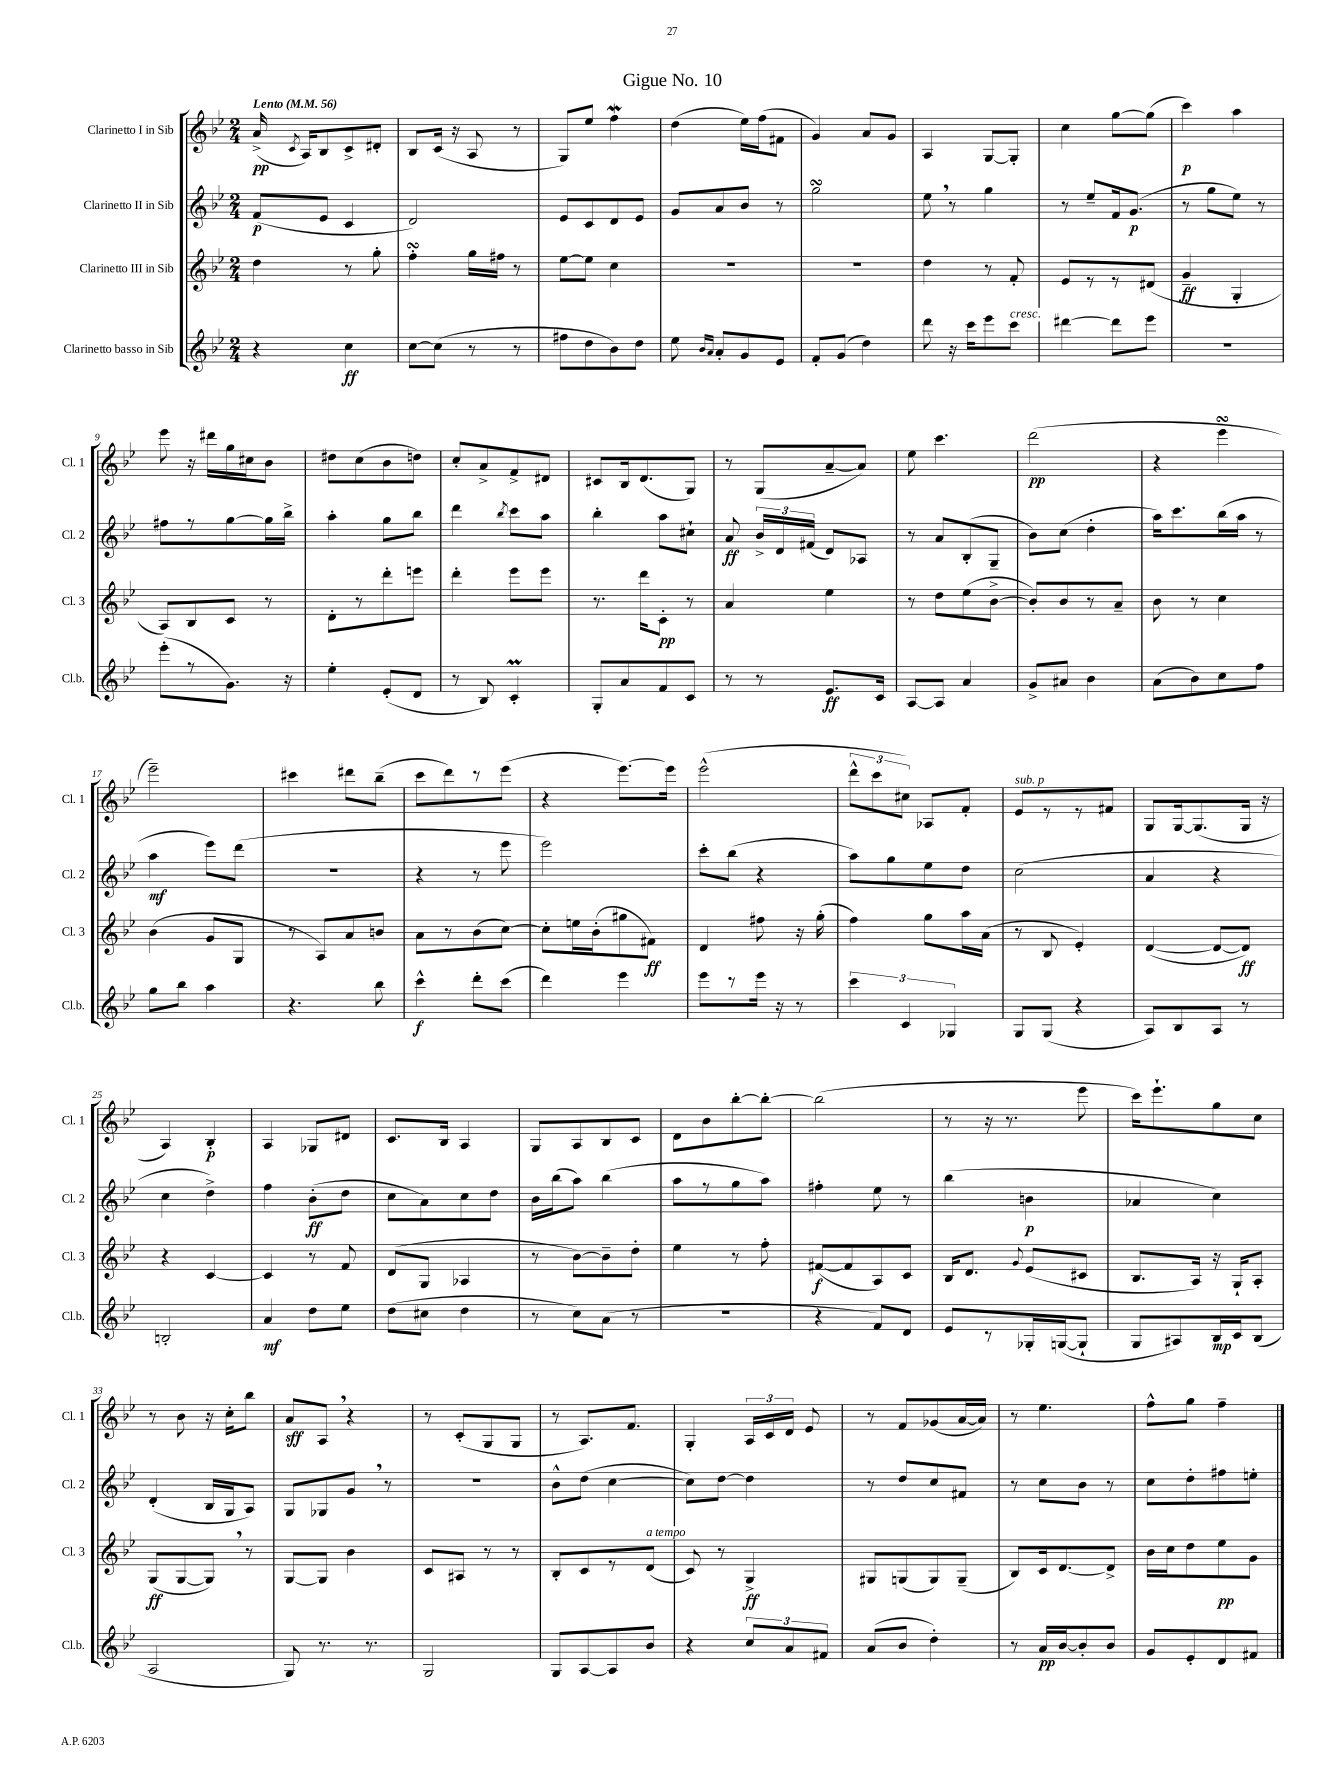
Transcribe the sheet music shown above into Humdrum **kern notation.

**kern	**kern	**kern	**kern
*staff4	*staff3	*staff2	*staff1
*clefG2	*clefG2	*clefG2	*clefG2
*k[b-e-]	*k[b-e-]	*k[b-e-]	*k[b-e-]
*M2/4	*M2/4	*M2/4	*M2/4
*MM56	*MM56	*MM56	*MM56
4r	4dd	(8f	(16a^
.	.	.	8qc
.	.	.	16A)
.	.	8e-	8B-
4cc	8r	4c	8c^
.	8gg'	.	8d#'
=	=	=	=
[8cc	4ff'	2d)	8B-
(8cc]	.	.	(16c
.	.	.	16r
8r	16gg	.	8A
.	16ff#	.	.
8r	8r	.	8r
=	=	=	=
8ff#	[8ee-	8e-	8G)
8dd	8ee-]	8c	8ee-
8b-)	4cc	8d	4ff
8dd	.	8e-	.
=	=	=	=
8ee-	2r	8g	(4dd
16qqb-	.	.	.
16qqa	.	.	.
8a'	.	8a	.
8g	.	8b-	16ee-)
.	.	.	(16ff
8e-	.	8r	8f#
=	=	=	=
8f'	2r	2gg	4g)
(8g	.	.	.
4dd)	.	.	8a
.	.	.	8g
=	=	=	=
8ddd	4dd	8ee-	4A
16r	.	8r	.
16ccc	.	.	.
8eee-	8r	4gg	[8G
8ccc	8f'	.	8G']
=	=	=	=
[4ddd#	8e-	8r	4cc
.	8r	8ee-~	.
8ddd#]	8r	16f	[8gg
.	.	(8.g	.
8eee-	(8d#	.	(8gg]
=	=	=	=
2r	4g~	8r	4ccc)
.	.	8gg	.
.	4G'	8ee-)	4aa
.	.	8r	.
=	=	=	=
(8eee-'	8A)	8ff#	8eee-
8r	8B-	8r	16r
.	.	.	16ddd#
8.g)	8c	[8gg	16gg
.	.	.	16cc#
.	8r	16gg]	8b-
16r	.	16bb-^	.
=	=	=	=
4ee-'	8d'	4aa'	8dd#
.	8r	.	(8cc
(8e-'	8ddd'	8gg	8b-
8d	8eee	8bb-	8dd)
=	=	=	=
8r	4ddd'	4ddd	8cc'
8B-)	.	.	8a^
.	.	8qbb-	.
4c'	8eee-	8ccc	8f^
.	8eee-	8aa	8d#
=	=	=	=
8G'	8.r	4bb-'	8c#
8a	.	.	16B-
.	16ddd	.	(8.d
8f	8c'	8aa	.
8c	8r	8cc#`	8G)
=	=	=	=
8r	4a	8a	8r
8r	.	24b-^	(8G
.	.	24d	.
.	.	(24f#	.
8.e-	4ee-	8d)	[8a~
.	.	8A-	8a])
16c	.	.	.
=	=	=	=
[8A	8r	8r	8ee-
8A]	8dd	8a	4.ccc
4a	(8ee-	(8B-'	.
.	[8b-^	8G~	.
=	=	=	=
8g^	8b-'])	8b-)	(2ddd
8a#	8b-	(8cc	.
4b-	8r	4dd'	.
.	8a~	.	.
=	=	=	=
(8a	8b-	16aa)	4r
.	.	8.ccc	.
8b-)	8r	.	.
8cc	4cc	(16bb-	4eee-
.	.	16aa	.
8ff	.	8r	.
=	=	=	=
8gg	(4b-	4aa	2eee-~)
8bb-	.	.	.
4aa	8g	8eee-)	.
.	8G	(8ddd	.
=	=	=	=
4.r	8r	2r	4ccc#
.	8A)	.	.
.	8a	.	8ddd#
8bb-	8b	.	(8bb-~
=	=	=	=
4ccc^^	8a	4r	8ccc
.	8r	.	8ddd)
8ddd'	(8b-	8r	8r
(8ccc	[8cc)	8eee-	(8eee-
=	=	=	=
4ddd)	8cc']	2eee-)	4r
.	16ee	.	.
.	(16b-'	.	.
4eee-	8gg#	.	[8.eee-)
.	8f#)	.	.
.	.	.	16eee-]
=	=	=	=
8eee-	4d	8ccc'	(2eee-^^
8r	.	(8bb-	.
16eee-	8ff#	4r	.
16r	.	.	.
8r	16r	.	.
.	(16gg'	.	.
=	=	=	=
6ccc	4ff)	8aa)	12ddd^^
.	.	.	12ccc
.	.	8gg	.
6c	.	.	12cc#)
.	8gg	8ee-	8A-
6G-	.	.	.
.	16aa	8dd	8f'
.	(16a	.	.
=	=	=	=
8G	8r	(2cc	8e-
(8G	8B-	.	8r
4r	4e-')	.	8r
.	.	.	8f#
=	=	=	=
8A)	([4d	4a	8G
8B-	.	.	[16G
.	.	.	(8.G]
8A	8d_	4r	.
8r	8d])	.	16G
.	.	.	16r
=	=	=	=
2B'	4r	4cc	4A)
.	[4c	4dd^)	4B-'
=	=	=	=
4a	4c]	4ff	4A
8dd	8r	(8b-'	8G-
8ee-	8f	8dd	8d#
=	=	=	=
(8dd	(8d	8cc	8.c
8cc#	8G	8a)	.
.	.	.	16B-
4dd	4A-	8cc	4A
.	.	8dd	.
=	=	=	=
8r	8r	16b-	8G
.	.	(16bb-	.
8cc)	[8b-)	8aa)	8A
(8a	8b-~]	(4bb-	8B-
8r	8dd'	.	8c
=	=	=	=
2r	4ee-	8aa	8d
.	.	8r	8b-
.	8r	8gg	[8bb-'
.	8ff'	8aa)	8bb-'_
=	=	=	=
4r	([8f#	4ff#'	(2bb-]
.	8f#]	.	.
8f)	8A)	8ee-	.
8d	8c	8r	.
=	=	=	=
8e-	16B-	(4bb-	8r
.	8.d	.	.
8r	.	.	16r
.	.	.	8.r
.	8qqg	.	.
16G-'	(8e-	4b	.
([16G	.	.	.
8G`]	8c#	.	8eee-
=	=	=	=
8G	8.B-	4a-	16ccc)
.	.	.	8.eee-`
8A#)	.	.	.
.	16A)	.	.
16B-	16r	4cc)	8gg
16c	16G`	.	.
(8B-	8A'	.	8cc
=	=	=	=
2A	(8G	(4d'	8r
.	[8G	.	8b-
.	8G])	16B-	16r
.	.	16G	16cc'
.	8r	8A)	8bb-
=	=	=	=
8G)	[8G	8G	8a
8.r	8G]	8G-	8A
.	4b-	8g	4r
8.r	.	.	.
.	.	8r	.
=	=	=	=
2G	8c	2r	8r
.	8A#	.	(8c'
.	8r	.	8G
.	8r	.	8G
=	=	=	=
8G	8B-'	8b-^^	8r
[8A	8c	(8dd	8.A)
8A]	8r	[4cc	.
.	.	.	8.f
8b-	(8d	.	.
=	=	=	=
4r	8c)	8cc])	4G'
.	8r	[8dd	.
12cc	4G^	4dd]	24A
.	.	.	24c
12a	.	.	24d
.	.	.	8e-
12f#	.	.	.
=	=	=	=
(8a	8G#	8r	8r
8b-	(8G	8dd	8f
4dd')	8G)	8cc	(8g-
.	(8G~	8f#	[16a
.	.	.	16a])
=	=	=	=
8r	8B-)	8r	8r
16a	16c	8cc	4.ee-
[16b-	[8.d	.	.
8b-']	.	8b-	.
8b-	8d^]	8r	.
=	=	=	=
8g	16b-	8cc	8ff^^
.	16cc	.	.
8e-'	8dd	8dd'	8gg
8d	8ee-	8ff#	4ff~
8f#	8g	8ee'	.
==	==	==	==
*-	*-	*-	*-
